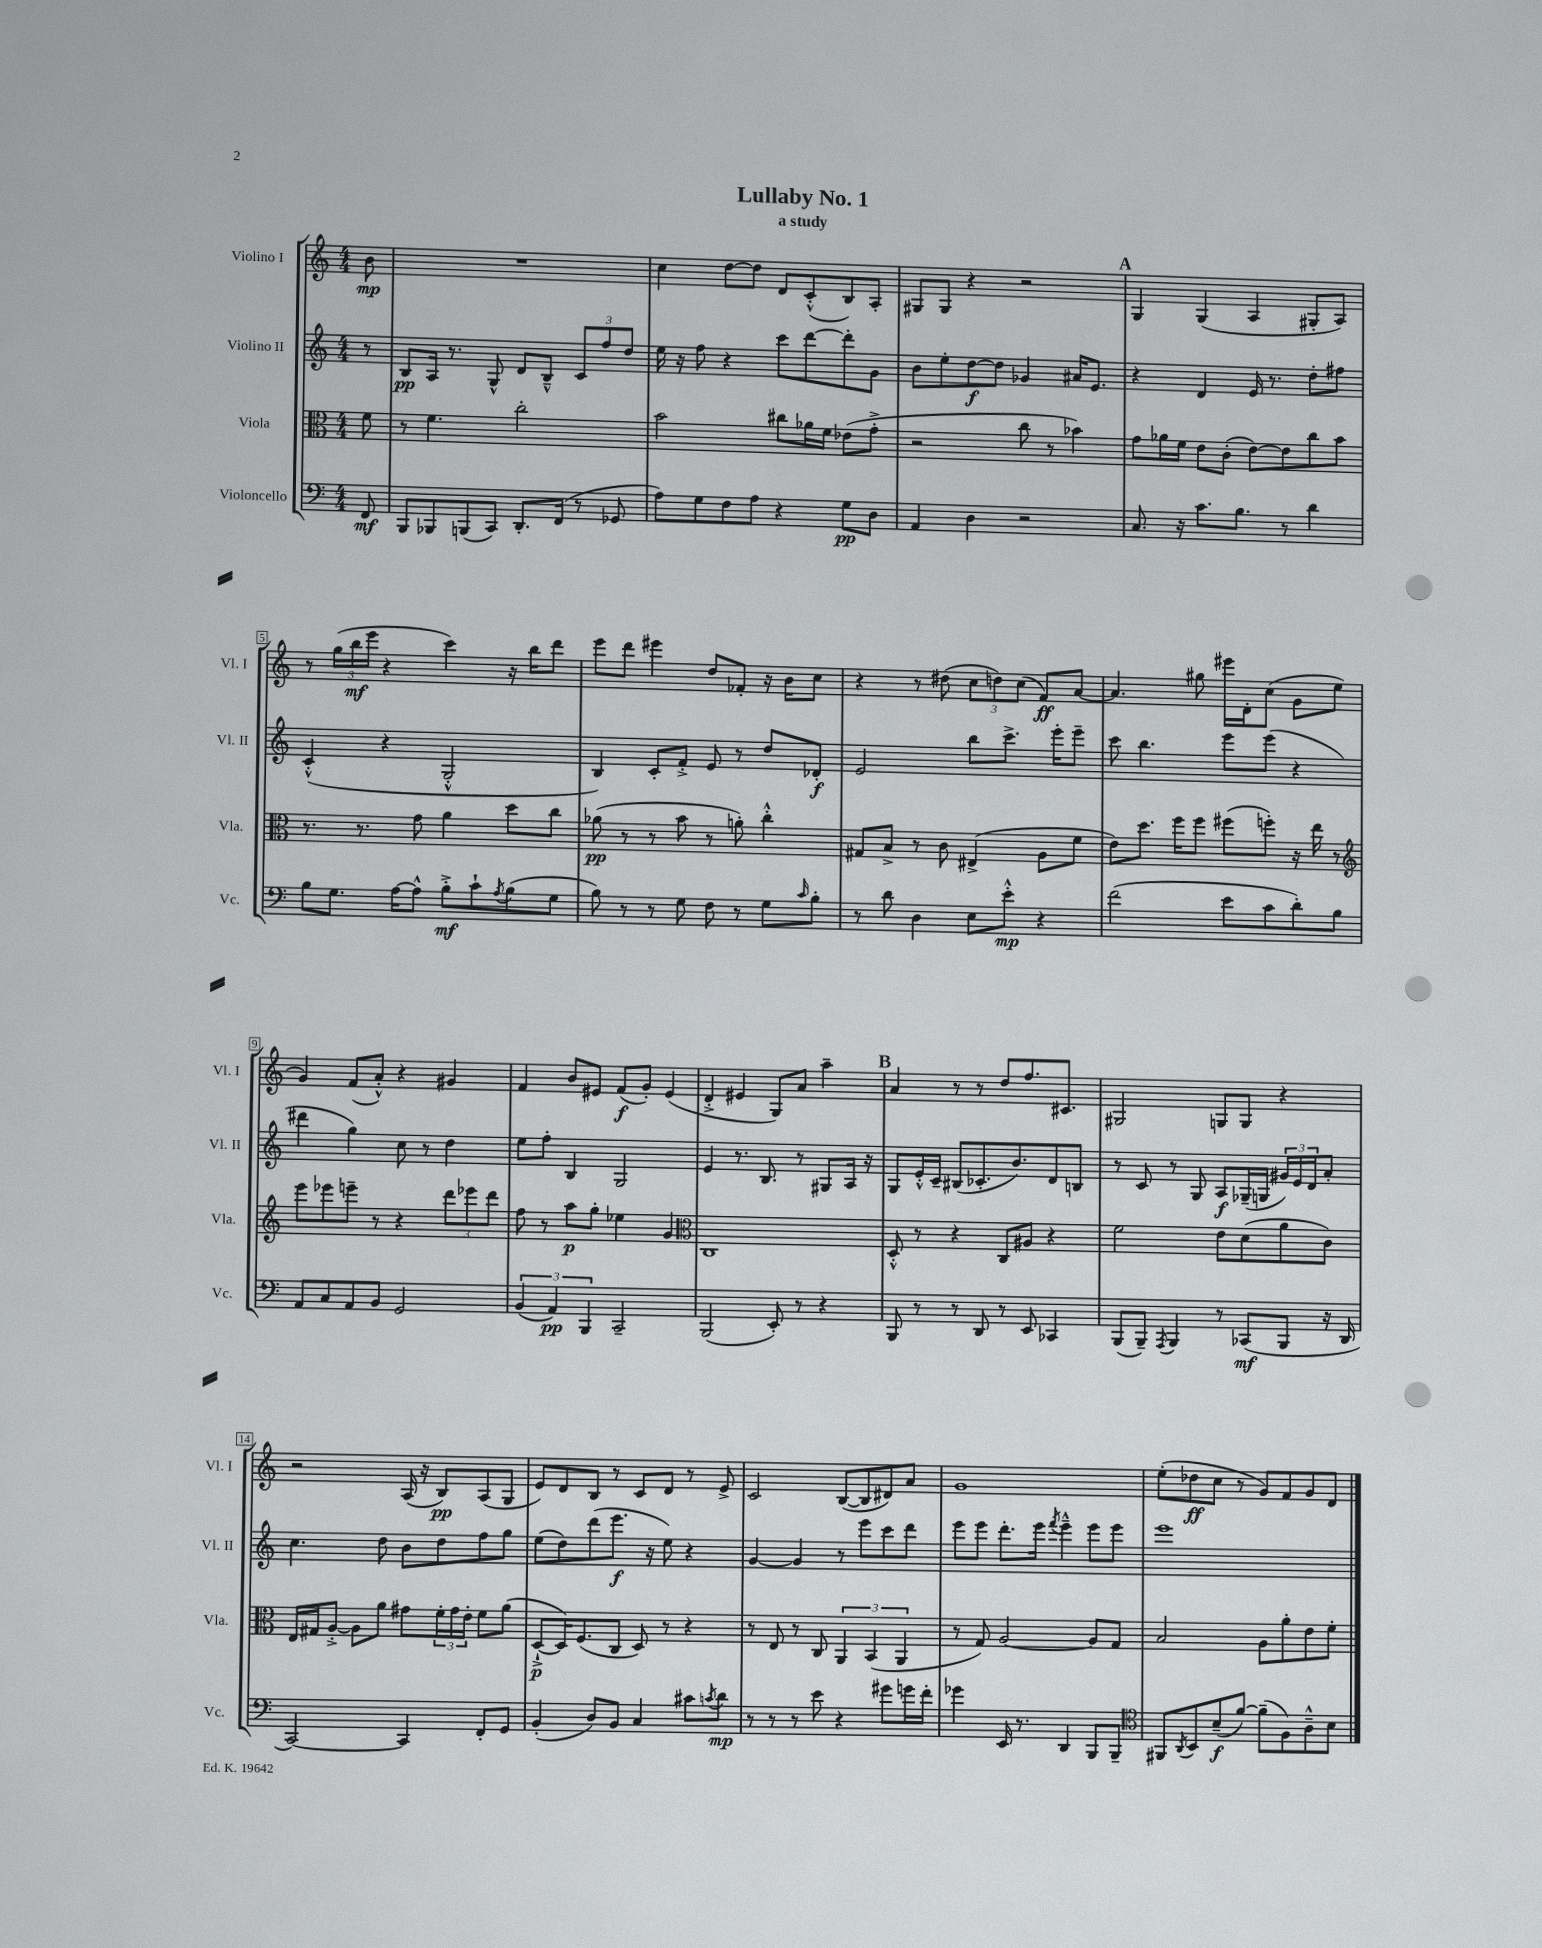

**kern	**dynam	**kern	**dynam	**kern	**dynam	**kern	**dynam
*part4	*part4	*part3	*part3	*part2	*part2	*part1	*part1
*staff4	*staff4	*staff3	*staff3	*staff2	*staff2	*staff1	*staff1
*I"Violoncello	*	*I"Viola	*	*I"Violino II	*	*I"Violino I	*
*I'Vc.	*	*I'Vla.	*	*I'Vl. II	*	*I'Vl. I	*
*clefF4	*	*clefC3	*	*clefG2	*	*clefG2	*
*k[]	*	*k[]	*	*k[]	*	*k[]	*
*M4/4	*	*M4/4	*	*M4/4	*	*M4/4	*
=	=	=	=	=	=	=	=
8FF/	mf	8f\	.	8r	.	8b\	mp
=1	=1	=1	=1	=1	=1	=1	=1
8BBB/L	.	8r	.	8B/L	pp	1r	.
8BBB-X/	.	4.f\	.	16A/Jk	.	.	.
.	.	.	.	8.r	.	.	.
(8BBBn/	.	.	.	.	.	.	.
8CC/J)	.	.	.	8G^^/	.	.	.
8.DD'/L	.	2cc'\	.	8d/L	.	.	.
.	.	.	.	8B~^^/J	.	.	.
(16FF/Jk	.	.	.	.	.	.	.
8r	.	.	.	12c/L	.	.	.
.	.	.	.	12ff/	.	.	.
8GG-X/	.	.	.	.	.	.	.
.	.	.	.	12dd/J	.	.	.
=2	=2	=2	=2	=2	=2	=2	=2
8A\L)	.	2b\	.	16ee\	.	4cc\	.
.	.	.	.	16r	.	.	.
8G\	.	.	.	8ff\	.	.	.
8F\	.	.	.	4r	.	[8dd\L	.
8A\J	.	.	.	.	.	8dd\J]	.
4r	.	8cc#X\L	.	8ccc\L	.	8d/L	.
.	.	16a-X\L	.	[8ddd\	.	(8c'^^/	.
.	.	16f\JJ	.	.	.	.	.
8G\L	pp	(8e-X\L	.	8ddd'\]	.	8B/)	.
8D\J	.	8g'^\J	.	8g\J	.	8A'/J	.
=3	=3	=3	=3	=3	=3	=3	=3
4AA/	.	2r	.	8b\L	.	8G#X/L	.
.	.	.	.	8ee'\	.	8G#/J	.
4D\	.	.	.	[8dd\	f	4r	.
.	.	.	.	8dd\J]	.	.	.
2r	.	8cc\	.	4g-X/	.	2r	.
.	.	8r	.	.	.	.	.
.	.	4b-X\)	.	16a#X/KL	.	.	.
.	.	.	.	8.e/J	.	.	.
!!LO:REH:place=s1:t=A
=4	=4	=4	=4	=4	=4	=4	=4
8.C/	.	8g\L	.	4r	.	4G/	.
.	.	16a-X\L	.	.	.	.	.
16r	.	16f\JJ	.	.	.	.	.
8.c\L	.	8e\L	.	4d/	.	(4G/	.
.	.	(8c'\J	.	.	.	.	.
8.B\J	.	.	.	.	.	.	.
.	.	[8e\L)	.	16e/	.	4A/	.
.	.	.	.	8.r	.	.	.
8r	.	8e\]	.	.	.	.	.
4d\	.	8cc\	.	8dd'\L	.	8G#X'/L	.
.	.	8b\J	.	8ff#X\J	.	8A/J)	.
!!LO:LB:g=z
=5	=5	=5	=5	=5	=5	=5	=5
8B\L	.	8.r	.	(4c'^^/	.	8r	.
8.G\J	.	.	.	.	.	(24gg\LL	.
.	.	.	.	.	.	24bb\	mf
.	.	8.r	.	.	.	.	.
.	.	.	.	.	.	24eee\JJ	.
.	.	.	.	4r	.	4r	.
[16A\KL	.	.	.	.	.	.	.
8A^^\J]	.	8g\	.	.	.	.	.
8B'^\L	mf	4a\	.	2G'^^/	.	4ccc\)	.
8c`\	.	.	.	.	.	.	.
8qA/	.	.	.	.	.	.	.
(8B\	.	8dd\L	.	.	.	16r	.
.	.	.	.	.	.	16bb\KL	.
8G\J	.	8cc\J	.	.	.	8ddd\J	.
=6	=6	=6	=6	=6	=6	=6	=6
8B\)	.	(8a-X\	pp	4B/)	.	8eee\L	.
8r	.	8r	.	.	.	8ddd\J	.
8r	.	8r	.	8c'/L	.	4eee#X\	.
8G\	.	8b\	.	8f'^/J	.	.	.
8F\	.	8r	.	8e/	.	8dd/L	.
8r	.	8an'\)	.	8r	.	8f-X'/J	.
8G\L	.	4cc'^^\	.	8dd/L	.	16r	.
.	.	.	.	.	.	16b\KL	.
16qqc/	.	.	.	.	.	.	.
8B'\J	.	.	.	8d-X'/J	f	8cc\J	.
=7	=7	=7	=7	=7	=7	=7	=7
8r	.	8G#X/L	.	2e/	.	4r	.
8d\	.	8B^/J	.	.	.	.	.
4D\	.	8r	.	.	.	8r	.
.	.	8c\	.	.	.	(8dd#X\	.
8E\L	.	(4E#X^/	.	8bb\L	.	12cc\L	.
.	.	.	.	.	.	12ddn\)	.
8e'^^\J	mp	.	.	8.ccc^\J	.	.	.
.	.	.	.	.	.	(12cc\J	.
4r	.	8A\L	.	.	.	8f/L)	ff
.	.	.	.	16eee'\KL	.	.	.
.	.	8f\J	.	8eee~\J	.	[8a/J	.
=8	=8	=8	=8	=8	=8	=8	=8
(2f\	.	8e\L)	.	8ccc\	.	4.a/]	.
.	.	8.dd\J	.	4.bb\	.	.	.
.	.	16ff\KL	.	.	.	.	.
.	.	8ff\J	.	.	.	8gg#X\	.
8e\L	.	(8ff#X\L	.	8eee\L	.	16eee#X\LL	.
.	.	.	.	.	.	16d'\J	.
8c\	.	8ffn'\J)	.	(8eee\J	.	(8cc\J	.
8d'\)	.	16r	.	4r	.	8g\L	.
.	.	16ee\	.	.	.	.	.
8B\J	.	8r	.	.	.	8ee\J	.
!!LO:LB:g=z
=9	=9	=9	=9	=9	=9	=9	=9
*	*	*clefG2	*	*	*	*	*
8AA/L	.	8eee\L	.	4ddd#X\	.	4g/)	.
8C/	.	8eee-X\	.	.	.	.	.
8AA/	.	8eeen~\J	.	4gg\)	.	(8f/L	.
8BB/J	.	8r	.	.	.	8a'^^/J)	.
2GG/	.	4r	.	8cc\	.	4r	.
.	.	.	.	8r	.	.	.
.	.	12ddd\L	.	4dd\	.	4g#X/	.
.	.	12eee-X\	.	.	.	.	.
.	.	12ddd\J	.	.	.	.	.
=10	=10	=10	=10	=10	=10	=10	=10
(6BB/	.	8ff\	.	8ee\L	.	4f/	.
.	.	8r	.	8ff'\J	.	.	.
6AA/)	pp	.	.	.	.	.	.
.	.	8aa\L	p	4B/	.	8b/L	.
6BBB/	.	.	.	.	.	.	.
.	.	8gg'\J	.	.	.	8e#X/J	.
2CC~/	.	4ee-X\	.	2G/	.	(8f/L	f
.	.	.	.	.	.	8g'/J)	.
.	.	4g/	.	.	.	(4e#/	.
=11	=11	=11	=11	=11	=11	=11	=11
*	*	*clefC3	*	*	*	*	*
(2BBB/	.	1C	.	4e/	.	4d'^/	.
.	.	.	.	8.r	.	4e#X/	.
.	.	.	.	8.B/	.	.	.
8EE'/)	.	.	.	.	.	8G/L)	.
8r	.	.	.	8r	.	8a/J	.
4r	.	.	.	8G#X/L	.	4aa~\	.
.	.	.	.	16A/Jk	.	.	.
.	.	.	.	16r	.	.	.
!!LO:REH:place=s1:t=B
=12	=12	=12	=12	=12	=12	=12	=12
8BBB/	.	8D'^^/	.	8G/L	.	4a/	.
8r	.	8r	.	16e'^^/L	.	.	.
.	.	.	.	16c~/JJ	.	.	.
8r	.	4r	.	(8B#X/L	.	8r	.
8DD/	.	.	.	8.c-X'/	.	8r	.
8r	.	8C/L	.	.	.	8dd/L	.
.	.	.	.	8.b/)	.	.	.
8EE/	.	8A#X/J	.	.	.	8.ff/	.
4CC-X/	.	4r	.	8d/	.	.	.
.	.	.	.	.	.	8.c#X/J	.
.	.	.	.	8Bn/J	.	.	.
=13	=13	=13	=13	=13	=13	=13	=13
(8BBB/L	.	2f\	.	8r	.	2G#X/	.
8BBB~/J)	.	.	.	8c/	.	.	.
8qAAA/	.	.	.	.	.	.	.
4BBB/	.	.	.	8r	.	.	.
.	.	.	.	8G/	.	.	.
8r	.	8e\L	.	8A/L	f	8Gn/L	.
(8CC-X/L	mf	(8d\	.	(16G-X~/L	.	8G/J	.
.	.	.	.	16Gn/JJ	.	.	.
8BBB/J	.	8a\	.	24g#X/LL)	.	4r	.
.	.	.	.	24e/	.	.	.
.	.	.	.	24d/J	.	.	.
16r	.	8c\J)	.	8a'/J	.	.	.
16DD/	.	.	.	.	.	.	.
!!LO:LB:g=z
=14	=14	=14	=14	=14	=14	=14	=14
[2CC/)	.	16E/LL	.	4.cc\	.	2r	.
.	.	16G#X/J	.	.	.	.	.
.	.	[8A'^/J	.	.	.	.	.
.	.	8A\L]	.	.	.	.	.
.	.	8a\J	.	8dd\	.	.	.
4CC/]	.	8g#X\L	.	8b\L	.	(16A/	.
.	.	.	.	.	.	16r	.
.	.	24f'\L	.	8dd\	.	8B/L)	pp
.	.	24g#\	.	.	.	.	.
.	.	24e'\JJ	.	.	.	.	.
8FF'/L	.	8f\L	.	8ff\	.	(8A/	.
8GG/J	.	(8a\J	.	8gg\J	.	8G/J	.
=15	=15	=15	=15	=15	=15	=15	=15
(4BB'/	.	[8D`^/L	p	(8ee\L	.	8e/L)	.
.	.	16D/K])	.	8dd\)	.	8d/	.
.	.	(8.F/	.	.	.	.	.
8D/L)	.	.	.	(8ddd\	.	8B/J	.
8BB/J	.	8C/J	.	8.eee\J	f	8r	.
4C/	.	8D/)	.	.	.	8c/L	.
.	.	.	.	16r	.	.	.
.	.	8r	.	8ee\)	.	8d/J	.
8c#X\L	.	4r	.	4r	.	8r	.
8qcn/	.	.	.	.	.	.	.
8d\J	mp	.	.	.	.	8e^/	.
=16	=16	=16	=16	=16	=16	=16	=16
8r	.	8r	.	[4g/	.	2c/	.
8r	.	8E/	.	.	.	.	.
8r	.	8r	.	4g/]	.	.	.
8e\	.	8C/	.	.	.	.	.
4r	.	6AA/	.	8r	.	([8B/L	.
.	.	.	.	8eee\L	.	8B/]	.
.	.	(6BB/	.	.	.	.	.
8g#X\L	.	.	.	8ccc\	.	8d#X/)	.
.	.	6AA/	.	.	.	.	.
16gn\L	.	.	.	8ddd\J	.	8a/J	.
16f'\JJ	.	.	.	.	.	.	.
=17	=17	=17	=17	=17	=17	=17	=17
4g-X\	.	8r	.	8eee\L	.	1g	.
.	.	8G/)	.	8eee\J	.	.	.
16EE/	.	[2A/	.	8.ddd'\L	.	.	.
8.r	.	.	.	.	.	.	.
.	.	.	.	16eee\Jk	.	.	.
.	.	.	.	8qfff/	.	.	.
4DD/	.	.	.	4eee~^^\	.	.	.
8BBB/L	.	8A/L]	.	8eee\L	.	.	.
8BBB~/J	.	8G/J	.	8eee\J	.	.	.
=18	=18	=18	=18	=18	=18	=18	=18
*clefC4	*	*	*	*	*	*	*
8FF#X/L	.	2B/	.	1eee	.	(8ee'\L	.
8qAA/	.	.	.	.	.	.	.
8BB/	.	.	.	.	.	8dd-X\	ff
(8B~/	f	.	.	.	.	8cc\J	.
[8f/J)	.	.	.	.	.	8r	.
(8f~\L]	.	8A\L	.	.	.	8g/L)	.
8F\)	.	8a'\	.	.	.	8f/	.
8A~^^\	.	8e\	.	.	.	8g/	.
8B\J	.	8f'\J	.	.	.	8d/J	.
==	==	==	==	==	==	==	==
*-	*-	*-	*-	*-	*-	*-	*-
